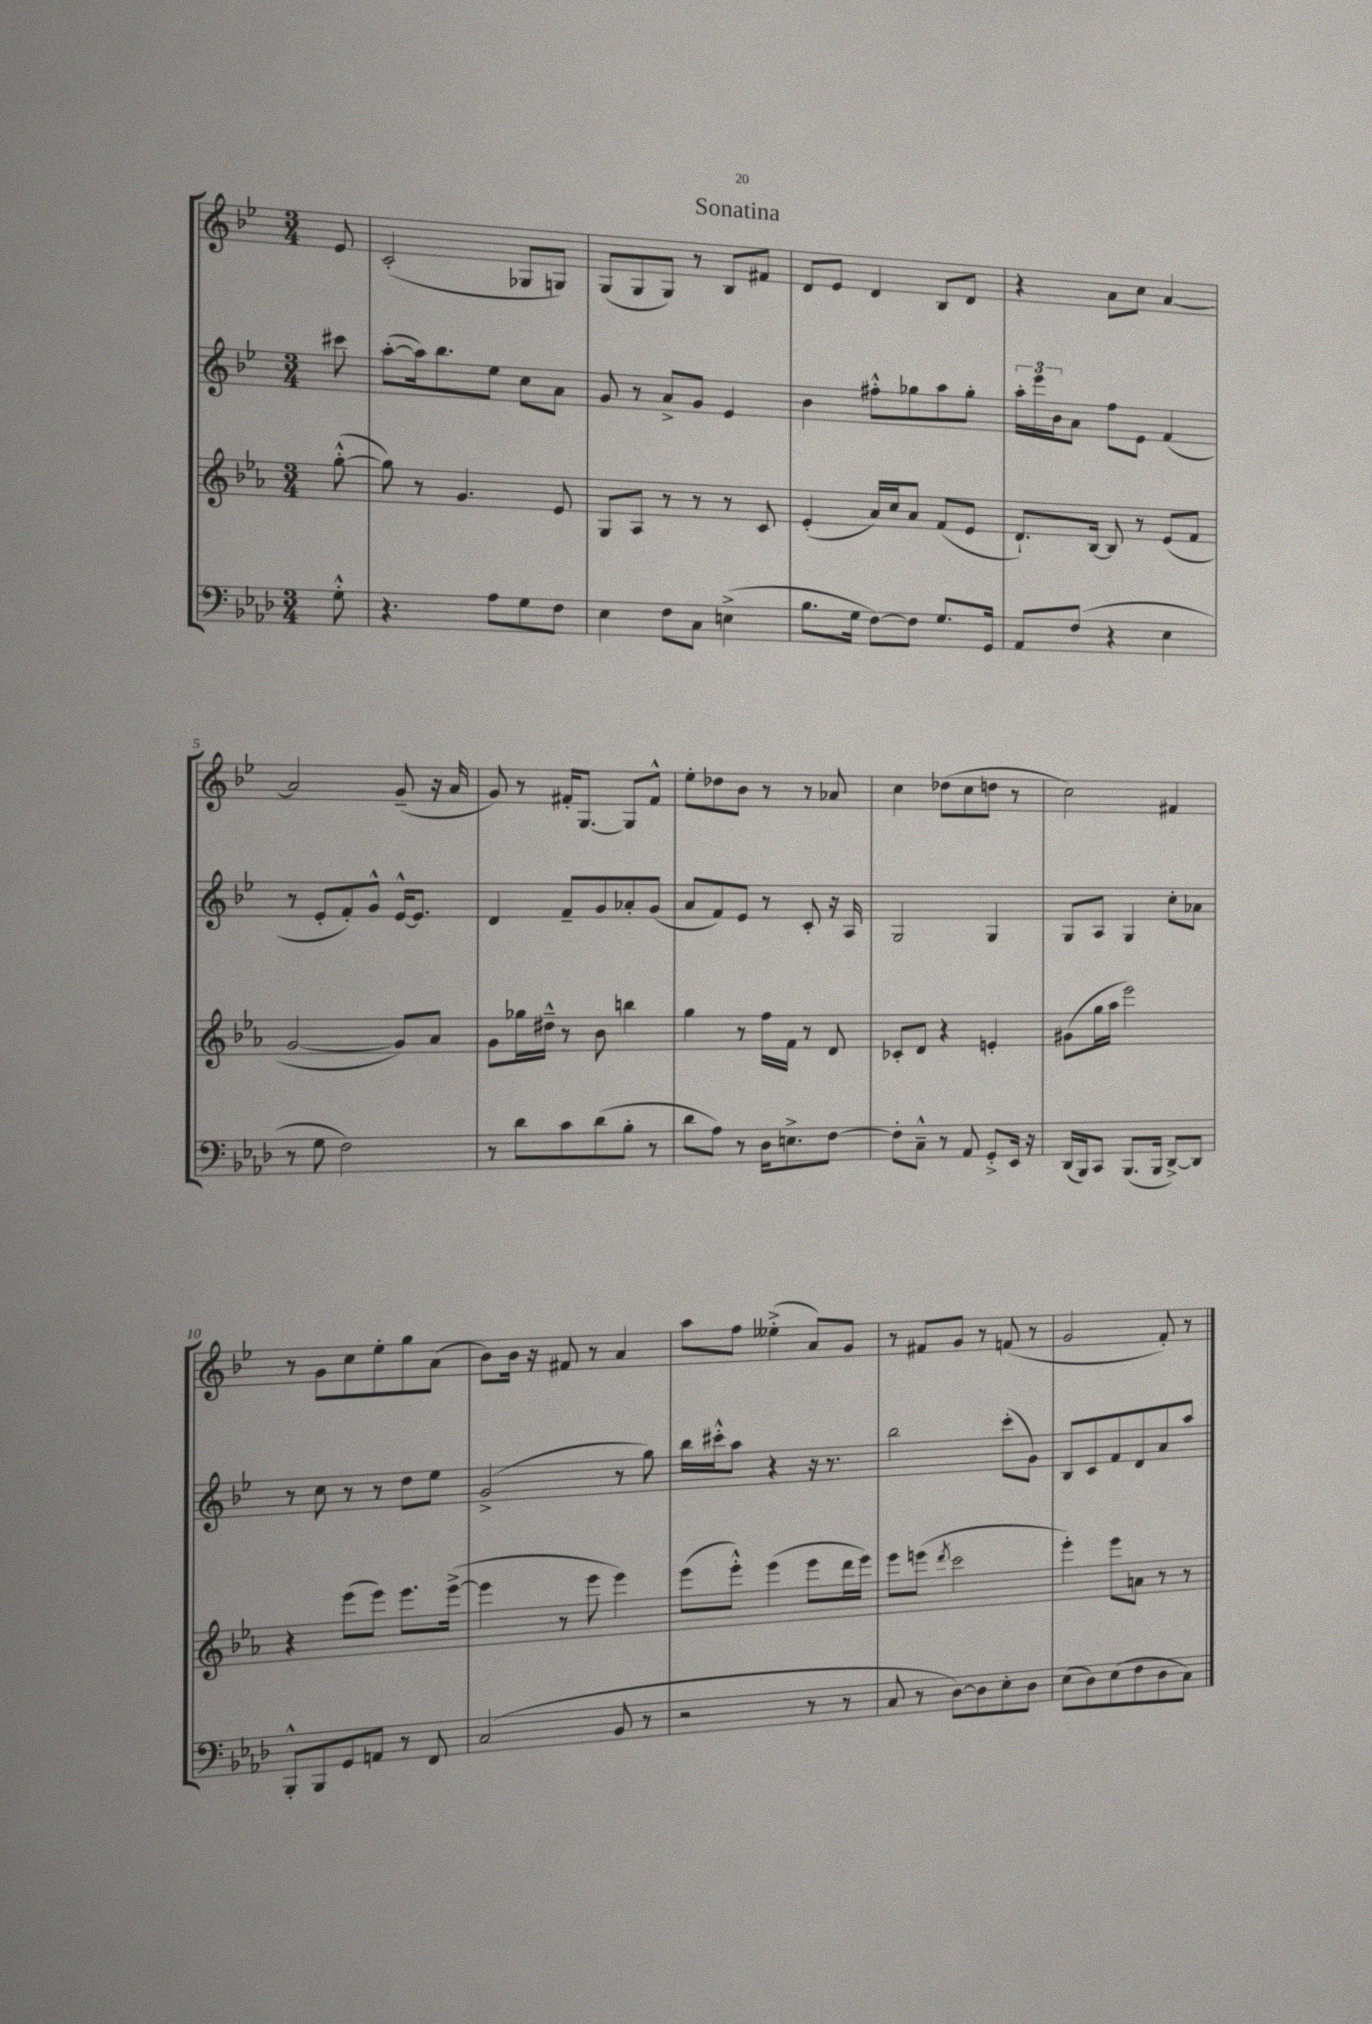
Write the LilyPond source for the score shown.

\header { title = "Sonatina" }
<<
\new StaffGroup <<
\new Staff = "s0" {
    \clef treble \key bes \major \numericTimeSignature \time 3/4 \partial 8
    ees'8 |
    c'2-.( ges8 g8) |
    g8( g8 g8) r8 bes8 fis'8 |
    d'8 ees'8 d'4 bes8 d'8 |
    r4 a'8 c''8 a'4~ |
    a'2 g'8--( r16 a'16 |
    g'8) r8 fis'16-. g8.~ g8 fis'8-^ |
    ees''8-. des''8 bes'8 r8 r8 aes'8 |
    c''4 des''8( c''8 d''8 r8 |
    c''2) fis'4 |
    r8 g'8 c''8 ees''8-. g''8 a'8( |
    bes'8) bes'16 r16 fis'8 r8 a'4 |
    a''8 f''8 eeses''4-.->( a'8) g'8 |
    r8 fis'8 g'8 r8 f'8( r8 |
    g'2 f'8-.) r8 \bar "|." |
}
\new Staff = "s1" {
    \clef treble \key bes \major \numericTimeSignature \time 3/4 \partial 8
    cis'''8 |
    a''8~-.( a''16) bes''8. ees''8 c''8 a'8 |
    g'8 r8 a'8-> g'8 ees'4 |
    bes'4 fis''8-.-^ ges''8 a''8 ges''8-. |
    \tuplet 3/2 { a''16-. ees'''16 bes'16 } a'8 f''8 ees'8 f'4( |
    r8 ees'8-. f'8-.) g'8-^ ees'16~-^ ees'8. |
    d'4 f'8-- g'8 aes'8-. g'8( |
    a'8 f'8) ees'8 r8 c'8-. r16 a16 |
    g2 g4 |
    g8 a8 g4 c''8-. aes'8 |
    r8 c''8 r8 r8 d''8 ees''8 |
    g'2->( r8 g''8) |
    bes''16 cis'''16-.-^ a''8 r4 r16 r8. |
    bes''2 c'''8-.( g'8) |
    bes8 c'8 f'8 d'8 a'8 a''8 \bar "|." |
}
\new Staff = "s2" {
    \clef treble \key ees \major \numericTimeSignature \time 3/4 \partial 8
    g''8~-.-^( |
    g''8) r8 g'4. ees'8 |
    g8 aes8 r8 r8 r8 c'8 |
    ees'4-.( aes'16) c''16 aes'8 f'8( ees'8 |
    d'8.-!) bes16~ bes8 r8 ees'8( f'8 |
    g'2~ g'8) aes'8 |
    g'8 ges''16 dis''16---^ r8 bes'8 b''4 |
    g''4 r8 f''16 f'16 r8 d'8 |
    ces'8-. d'8 r4 e'4-. |
    gis'8( g''16 aes''16 ees'''2) |
    r4 ees'''8( ees'''8) ees'''8. ees'''16~->( |
    ees'''4 r8 ees'''8 ees'''4) |
    ees'''8( ees'''8-.-^) ees'''4( ees'''8 d'''16 ees'''16) |
    ees'''8 e'''8( \acciaccatura { d'''8 } c'''2 |
    ees'''4-.) ees'''8 a'8 r8 r8 \bar "|." |
}
\new Staff = "s3" {
    \clef bass \key aes \major \numericTimeSignature \time 3/4 \partial 8
    g8-.-^ |
    r4. aes8 g8 f8 |
    ees4 f8 c8 e4->( |
    bes8. g16 f8~) f8 g8. g,16 |
    aes,8 f8( r4 ees4 |
    r8 g8 f2) |
    r8 des'8 c'8 des'8( bes8-. r8 |
    des'8 aes8) r8 des16 e8.-> f8~ |
    f8-. c8---^ r8 aes,8 g,8-.-> ees,16 r16 |
    des,16( bes,,16) c,8 bes,,8.( bes,,16 des,8~->) des,8 |
    bes,,8-.-^ bes,,8 g,8 a,8 r8 f,8 |
    c2( bes,8 r8 |
    r2 r8 r8 |
    c8 r8 des8~) des8 ees8-. des8 |
    ees8( des8) ees8( f8 des8 c8) \bar "|." |
}
>>
>>
